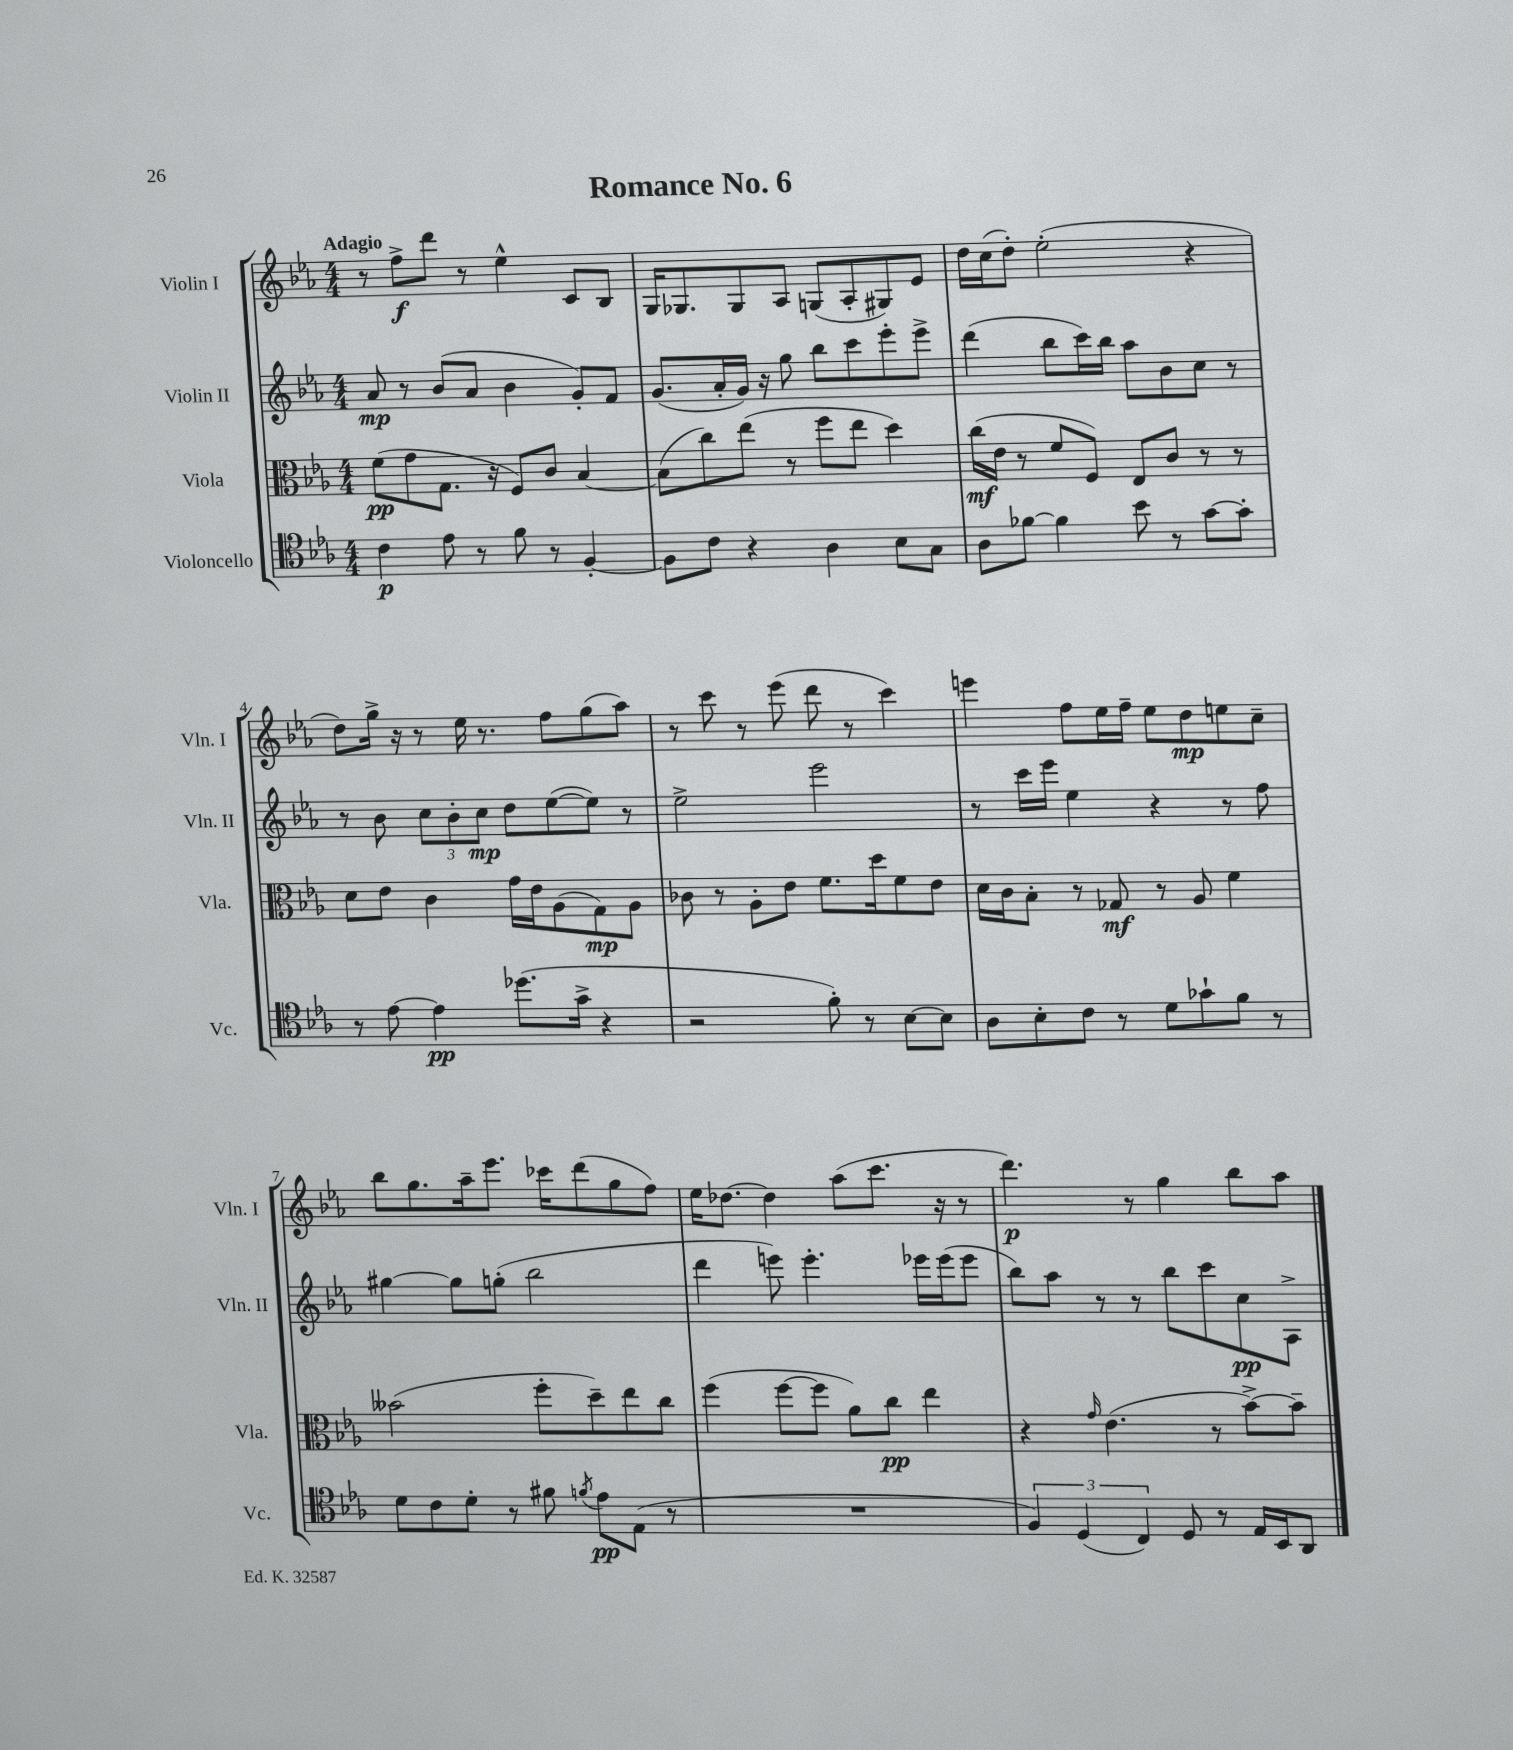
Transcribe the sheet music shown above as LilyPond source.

\header { title = "Romance No. 6" }
<<
\new StaffGroup <<
\new Staff = "s0" \with { instrumentName = "Violin I" shortInstrumentName = "Vln. I" } {
    \clef treble \key ees \major \numericTimeSignature \time 4/4 \tempo "Adagio"
    \autoBeamOff r8 f''8[->\f d'''8] r8 ees''4-^ c'8[ bes8] |
    g16[ ges8. ges8 aes8] g8[( aes8-. gis8) ees'8] |
    d''16[ c''16( d''8]-.) ees''2-.( r4 |
    d''8[) g''16]-> r16 r8 ees''16 r8. f''8[ g''8( aes''8]) |
    r8 c'''8 r8 ees'''8( d'''8 r8 c'''4) |
    e'''4 f''8[ ees''16 f''16]-- ees''8[ d''8\mp e''8 c''8]-- |
    bes''8[ g''8. aes''16-- ees'''8.] ces'''16[ d'''8( g''8 f''8]) |
    ees''16[ des''8.]~ des''4 aes''8[( c'''8.] r16 r8 |
    d'''4.\p) r8 g''4 bes''8[ aes''8] \bar "|." |
}
\new Staff = "s1" \with { instrumentName = "Violin II" shortInstrumentName = "Vln. II" } {
    \clef treble \key ees \major \numericTimeSignature \time 4/4
    \autoBeamOff aes'8\mp r8 bes'8[( aes'8] bes'4 g'8[-.) f'8] |
    g'8.[( aes'16-. g'16]) r16 g''8 bes''8[ c'''8 ees'''8-. ees'''8]-> |
    d'''4( bes''8[ c'''16) bes''16] aes''8[ bes'8 c''8] r8 |
    r8 bes'8 \tuplet 3/2 { c''8[ bes'8-. c''8]\mp } d''8[ ees''8~( ees''8]) r8 |
    ees''2-> ees'''2 |
    r8 c'''16[ ees'''16] ees''4 r4 r8 f''8 |
    gis''4~ gis''8[ g''8]-.( bes''2 |
    d'''4 e'''8) e'''4.-. ees'''16[ ees'''16( ees'''8] |
    bes''8[) aes''8] r8 r8 bes''8[ c'''8 c''8\pp aes8]-> \bar "|." |
}
\new Staff = "s2" \with { instrumentName = "Viola" shortInstrumentName = "Vla." } {
    \clef alto \key ees \major \numericTimeSignature \time 4/4
    \autoBeamOff f'8[\pp( g'8 g8.] r16 f8[) c'8] bes4~ |
    bes8[( c''8) ees''8]( r8 f''8[ ees''8] d''4) |
    c''16[\mf( ees'16] r8 f'8[ f8]) ees8[ c'8] r8 r8 |
    d'8[ ees'8] c'4 g'16[ ees'16 aes8( g8\mp) aes8] |
    ces'8 r8 aes8[-. ees'8] f'8.[ d''16 f'8 ees'8] |
    d'16[ c'16 bes8]-. r8 ges8\mf r8 aes8 f'4 |
    beses'2( f''8[-. d''8--) ees''8 c''8] |
    f''4( f''8[~ f''8] aes'8[) c''8]\pp ees''4 |
    r4 \grace { g'16 } ees'4.( r8 bes'8[~->) bes'8]-- \bar "|." |
}
\new Staff = "s3" \with { instrumentName = "Violoncello" shortInstrumentName = "Vc." } {
    \clef tenor \key ees \major \numericTimeSignature \time 4/4
    \autoBeamOff c'4\p ees'8 r8 f'8 r8 f4~-. |
    f8[ c'8] r4 aes4 bes8[ g8] |
    aes8[ fes'8]~ fes'4 bes'8 r8 g'8[~ g'8]-. |
    r8 ees'8~ ees'4\pp des''8.[( g'16]-> r4 |
    r2 f'8-.) r8 bes8[~ bes8] |
    aes8[ bes8-. c'8] r8 d'8[ ges'8-! f'8] r8 |
    d'8[ c'8 d'8]-. r8 fis'8 \acciaccatura { f'8 } ees'8[\pp ees8]( r8 |
    R1 |
    \tuplet 3/2 { f4) d4( c4) } d8 r8 ees16[ bes,16 aes,8] \bar "|." |
}
>>
>>
